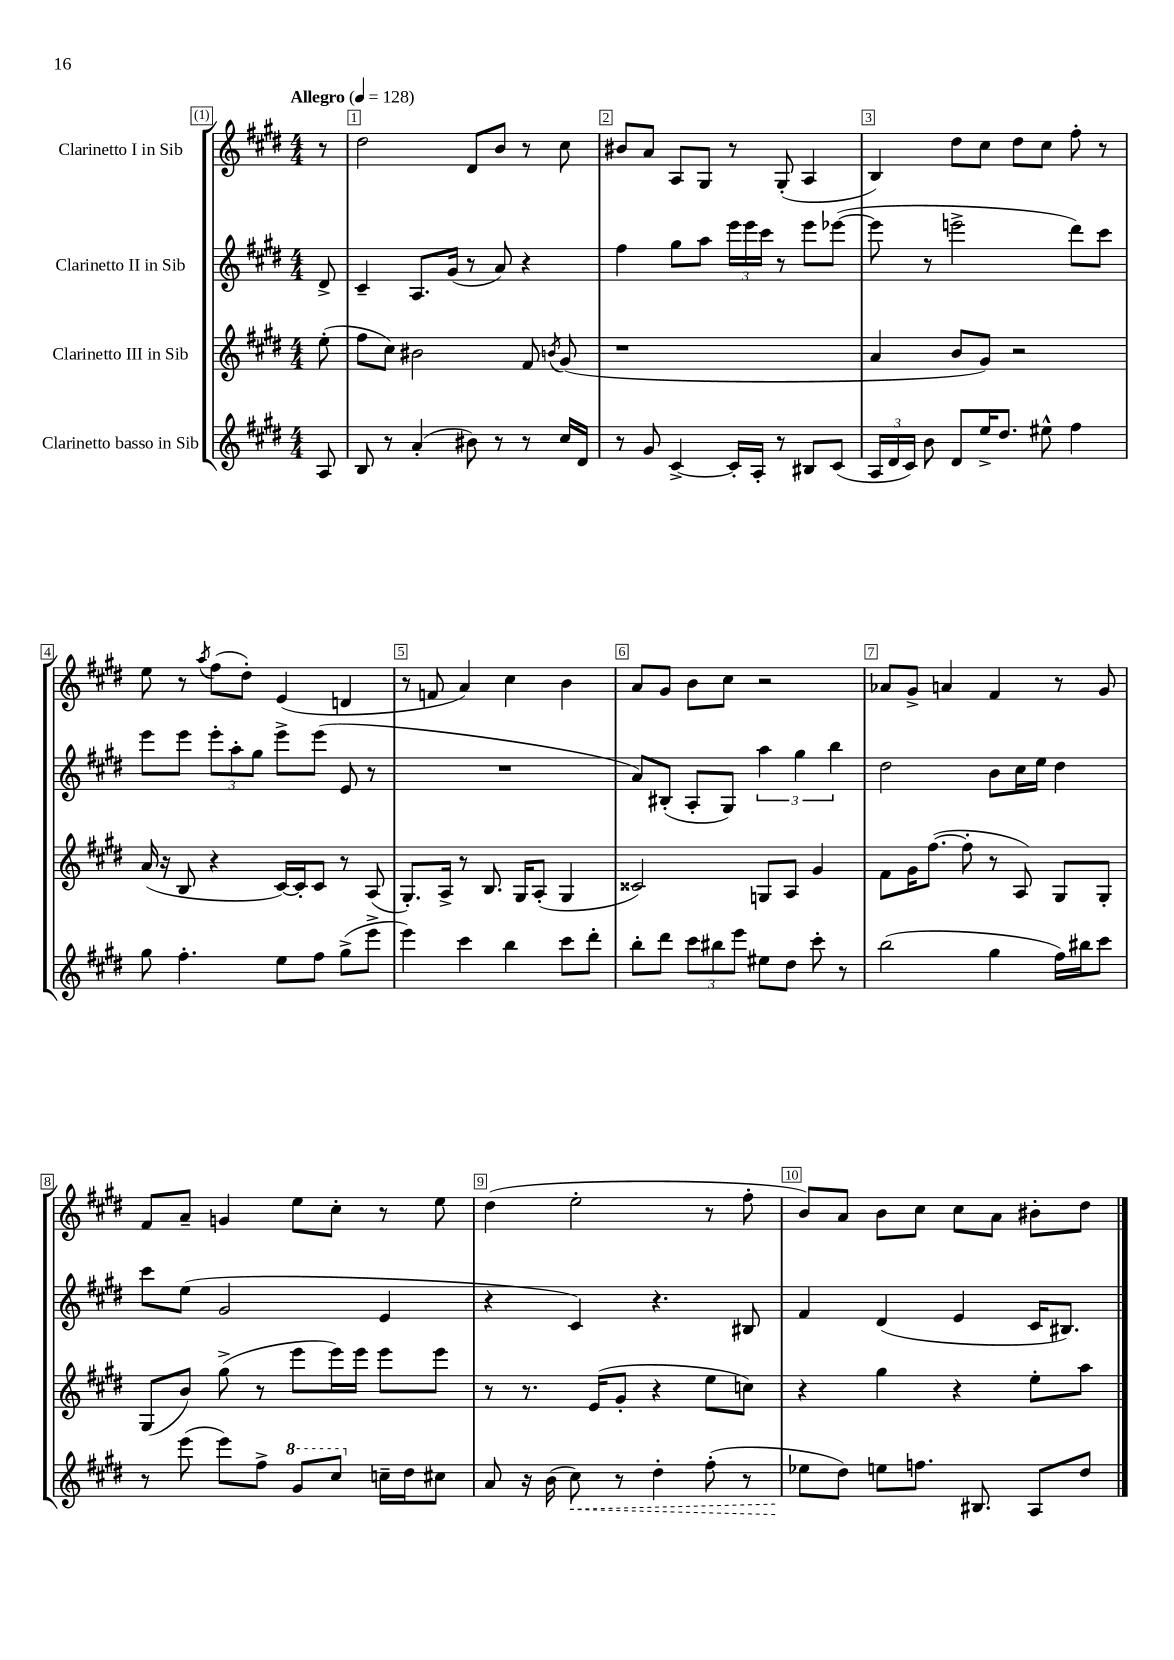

**kern	**kern	**kern	**kern
*staff4	*staff3	*staff2	*staff1
*clefG2	*clefG2	*clefG2	*clefG2
*k[f#c#g#d#]	*k[f#c#g#d#]	*k[f#c#g#d#]	*k[f#c#g#d#]
*M4/4	*M4/4	*M4/4	*M4/4
*MM128	*MM128	*MM128	*MM128
8A/	(8ee'\	8d#^/	8r
=	=	=	=
8B/	8ff#\L	4c#~/	2dd#\
8r	8cc#\J)	.	.
(4a'/	2b#\	8.A/L	.
.	.	(16g#/Jk	.
8b#\)	.	8r	8d#/L
8r	.	8a/)	8b/J
8r	8f#/	4r	8r
.	8qb/	.	.
16cc#/LL	(8g#/	.	8cc#\
16d#/JJ	.	.	.
=	=	=	=
8r	1r	4ff#\	8b#/L
8g#/	.	.	8a/J
[4c#^/	.	8gg#\L	8A/L
.	.	8aa\J	8G#/J
16c#'/]LL	.	24eee\LL	8r
.	.	24eee\	.
16A'/JJ	.	.	.
.	.	24ccc#\JJ	.
8r	.	8r	(8G#'/
8B#/L	.	8eee\L	4A/
(8c#/J	.	([8eee-\J	.
=	=	=	=
24A/LL	4a/	8eee-\]	4B/)
24d#/	.	.	.
24c#/JJ)	.	.	.
8b\	.	8r	.
8d#/L	8b/L	2eee^\	8dd#\L
16ee^/K	8g#/J)	.	8cc#\J
8.dd#/J	.	.	.
.	2r	.	8dd#\L
8ee#^^\	.	.	8cc#\J
4ff#\	.	8ddd#\L)	8ff#'\
.	.	8ccc#\J	8r
=	=	=	=
8gg#\	(16a/	8eee\L	8ee\
.	16r	.	.
4.ff#'\	8B/	8eee\J	8r
.	.	.	8qaa/
.	4r	12eee'\L	(8ff#\L
.	.	12aa'\	.
.	.	.	8dd#'\J)
.	.	12gg#\J	.
8ee\L	[16c#/LL)	8eee^\L	(4e/
.	16c#'/]J	.	.
8ff#\J	8c#/J	(8eee\J	.
(8gg#^\L	8r	8e/	4d/
8eee^\J	(8A/	8r	.
=	=	=	=
4eee\)	8.G#'/L)	1r	8r
.	.	.	8f/
.	16A^/Jk	.	.
4ccc#\	8r	.	4a/)
.	8.B/	.	.
4bb\	.	.	4cc#\
.	16G#/LK	.	.
.	(8A'/J	.	.
8ccc#\L	4G#/	.	4b\
8ddd#'\J	.	.	.
=	=	=	=
8bb'\L	2c##/)	8a/L)	8a/L
8ddd#\J	.	(8B#'/J	8g#/J
12ccc#\L	.	8A'/L	8b\L
12bb#\	.	.	.
.	.	8G#/J)	8cc#\J
12eee\J	.	.	.
8ee#\L	8G/L	6aa\	2r
8dd#\J	8A/J	.	.
.	.	6gg#\	.
8ccc#'\	4g#/	.	.
.	.	6bb\	.
8r	.	.	.
=	=	=	=
(2bb\	8f#\L	2dd#\	8a-/L
.	16g#\K	.	8g#^/J
.	([8.ff#\J	.	.
.	.	.	4a/
.	8ff#'\]	.	.
4gg#\	8r	8b\L	4f#/
.	8A/)	16cc#\L	.
.	.	16ee\JJ	.
16ff#\LL)	8G#/L	4dd#\	8r
16bb#\J	.	.	.
8ccc#\J	8G#'/J	.	8g#/
=	=	=	=
8r	(8G#/L	8ccc#\L	8f#/L
(8eee\	8b/J)	(8ee\J	8a~/J
8eee\L)	(8gg#^\	2g#/	4g/
8ff#^\J	8r	.	.
8gg#/L	8eee\L	.	8ee\L
8ccc#/J	16eee\L)	.	8cc#'\J
.	16eee\JJ	.	.
16cc~\LL	8eee\L	4e/	8r
16dd#\J	.	.	.
8cc#\J	8eee\J	.	8ee\
=	=	=	=
8a/	8r	4r	(4dd#\
16r	8.r	.	.
(16b\	.	.	.
8cc#\)	.	4c#/)	2ee'\
.	(16e/LK	.	.
8r	8g#'/J	.	.
4dd#'\	4r	4.r	.
(8ff#'\	8ee\L	.	8r
8r	8cc\J)	8B#/	8ff#'\
=	=	=	=
8ee-\L	4r	4f#/	8b/L)
8dd#\J)	.	.	8a/J
8ee\L	4gg#\	(4d#/	8b\L
8.ff\J	.	.	8cc#\J
.	4r	4e/	8cc#\L
8.B#/	.	.	.
.	.	.	8a\J
8A/L	8ee'\L	16c#/LK	8b#'\L
.	.	8.B#/J)	.
8dd#/J	8aa\J	.	8dd#\J
==	==	==	==
*-	*-	*-	*-
